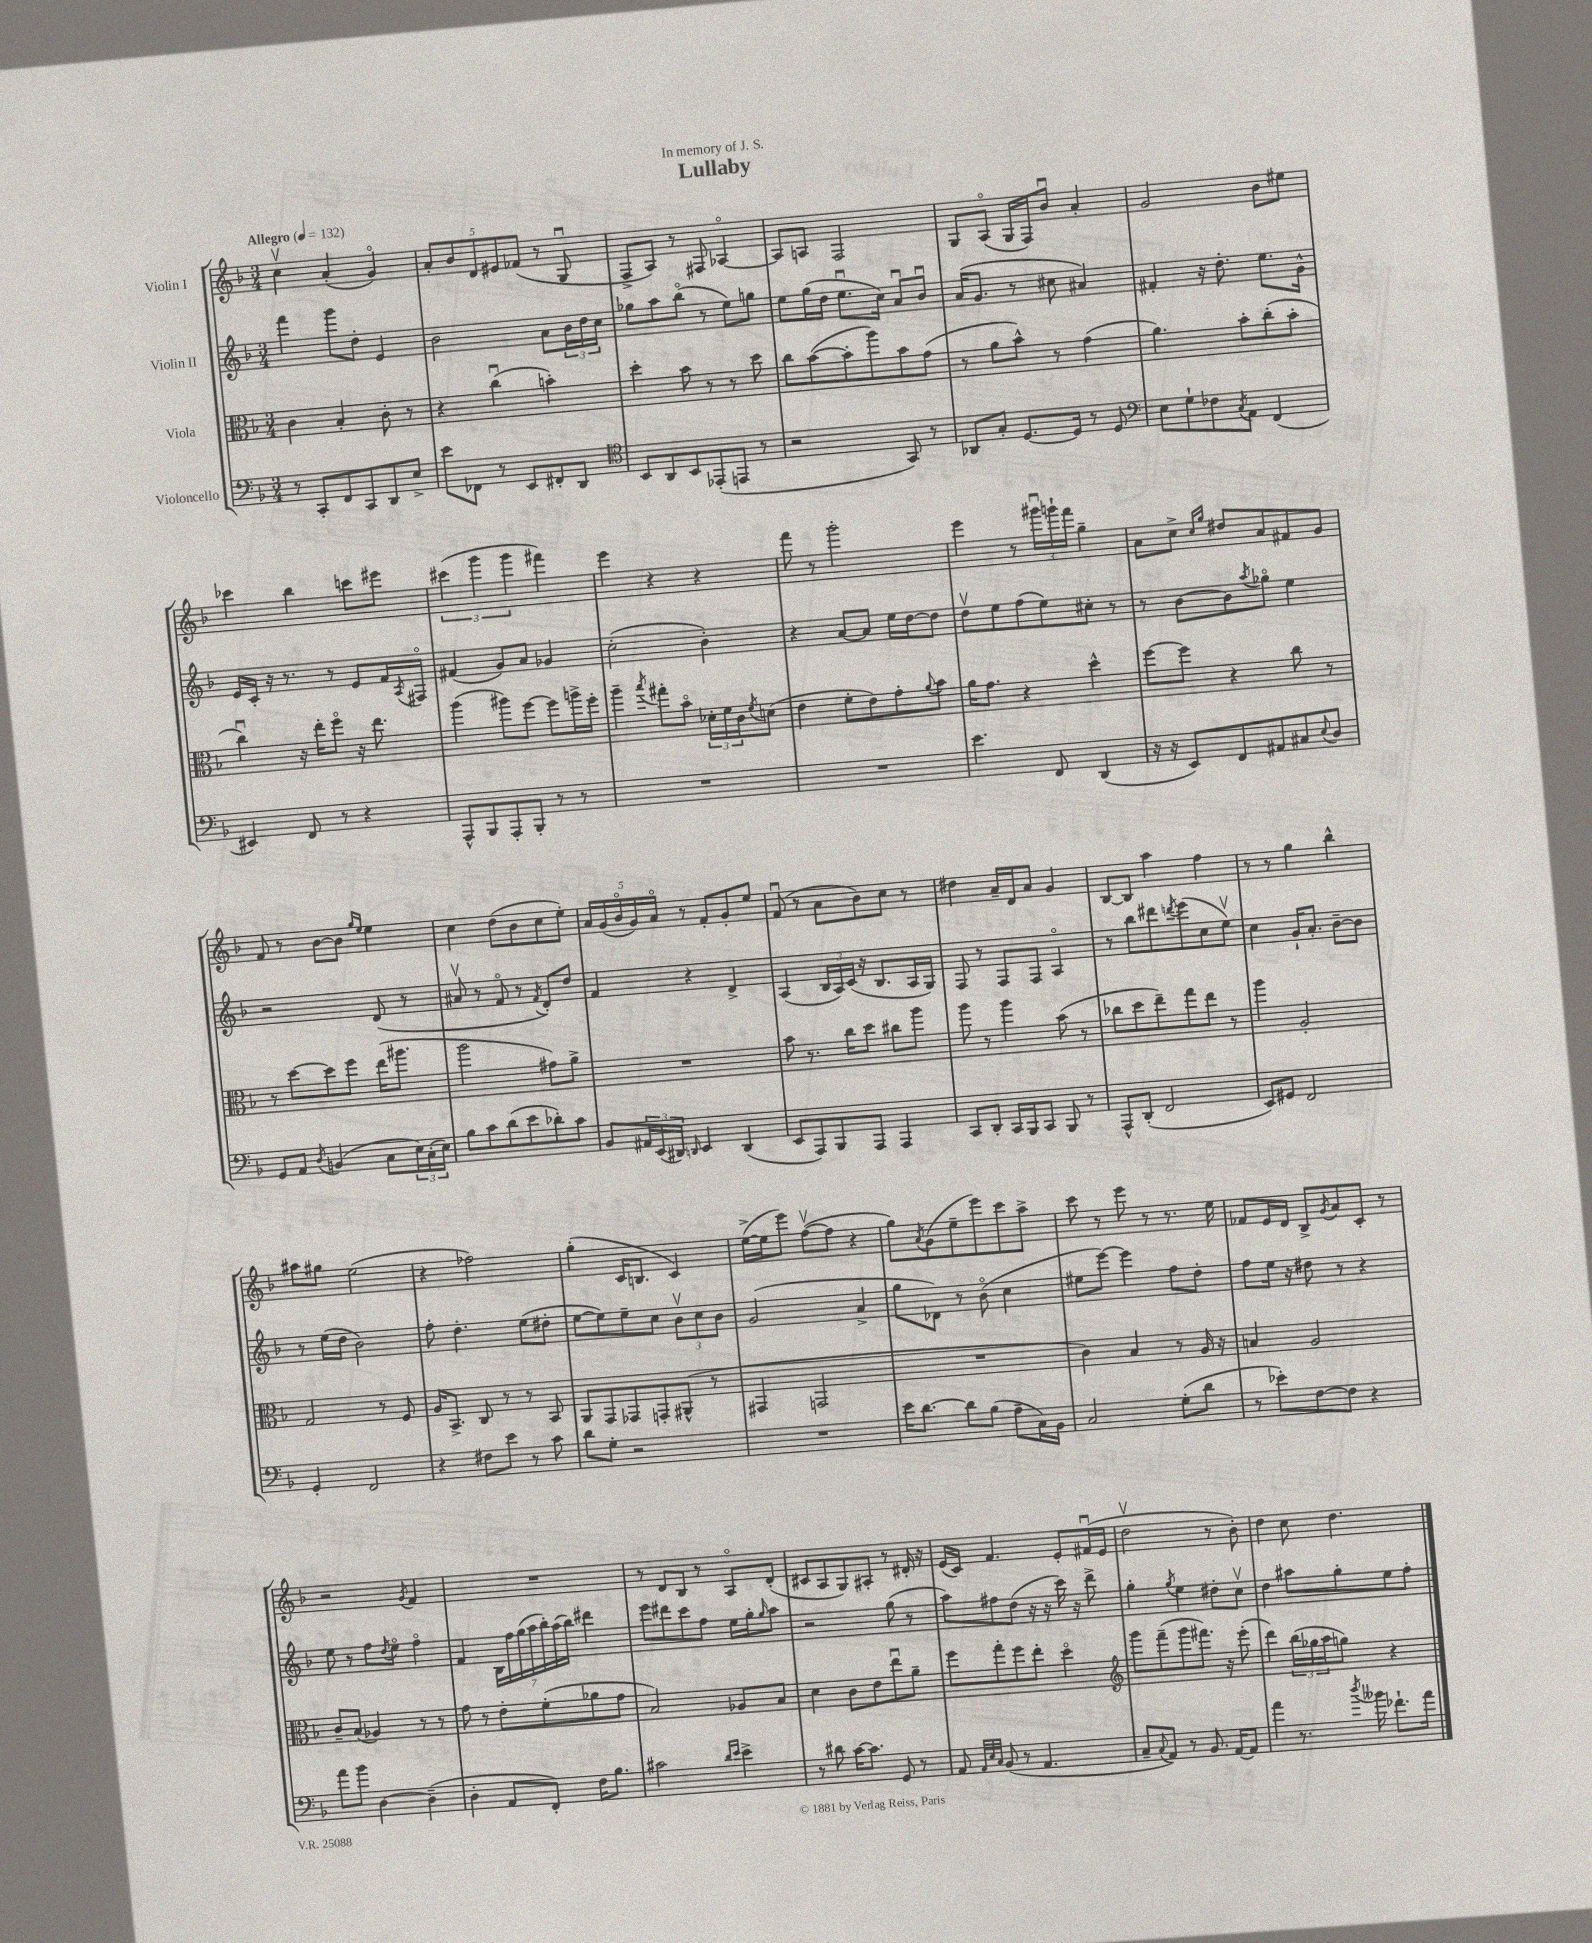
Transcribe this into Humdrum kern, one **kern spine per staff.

**kern	**kern	**kern	**kern
*staff4	*staff3	*staff2	*staff1
*clefF4	*clefC3	*clefG2	*clefG2
*k[b-]	*k[b-]	*k[b-]	*k[b-]
*M3/4	*M3/4	*M3/4	*M3/4
*MM132	*MM132	*MM132	*MM132
8r	4c	4fff	4ccv
8CC'	.	.	.
8FF	4B-'	8ggg	(4a'
8CC	.	8dd'	.
8DD	8c'	4e	4go)
8E^	8r	.	.
=	=	=	=
8e	4r	2b-	10a'
.	.	.	10b-
8FF-	.	.	.
.	.	.	10d
8r	(4ccu	.	.
.	.	.	10e#
8EE	.	.	.
.	.	.	(10f-
8FF#'	4b')	8a	8r
8DD	.	24b-	8Gu
.	.	24dd	.
.	.	24cc	.
=	=	=	=
*clefC4	*	*	*
8BB-	4dd'	8gg-	8F^
8AA	.	8aa	8A)
8BB-	8b-	(8bb-o	8r
(8EE-'	8r	8r	8F#
8EE	8r	8ee)	[4A-o
8r	8dd	8gg	.
=	=	=	=
2r	8cc	8ee	8A-]
.	([8b-	(16gg	8A
.	.	16dd	.
.	8b-']	8.eeu	2F
.	8aa)	.	.
.	.	16cc)	.
8GG)	8b-	8au	.
8r	(8g	8b-u	.
=	=	=	=
8AA-	8r	(16a	8G
.	.	8.g	.
8G'	8a	.	(8Ao
[8.D	8b-^^)	8r	16G
.	.	.	16F)
.	8r	8cc#	8b-u
16D]	.	.	.
8r	(4g	4a#)	4a'
8D	.	.	.
=	=	=	=
*clefF4	*	*	*
8E	4.a)	4f#'	2g
8G`	.	.	.
8F-	.	16r	.
.	.	8.dd'	.
8qC	.	.	.
8AA	8b-'	.	.
(4FF	(8cc'	8.ee	8b-
.	8b-'	.	8ee#
.	.	16g^^	.
=	=	=	=
4EE#)	4ccu)	16e	4ccc-
.	.	16c'	.
.	.	16r	.
.	.	8.r	.
8FF	16r	.	4bb-
.	16ee'	.	.
8r	8ffo	8r	.
4r	16r	8e	8ccc
.	8.ee	.	.
.	.	16f	8eee#
.	.	8qA	.
.	.	16F#o	.
=	=	=	=
8AAA^^	(4aa	(4f#	(6ccc#
8BBB-	.	.	.
.	.	.	6ggg
8AAA'	8aa#)	8g)	.
.	.	.	6ggg
8BBB-'	[8ff	8a	.
8r	8ff]	4g-	4fff#)
8r	16aa^	.	.
.	16ff'	.	.
=	=	=	=
2.r	4aa~	(2cc'	4eee
.	8qbb-	.	.
.	8gg#'	.	4r
.	8b-o	.	.
.	24d-'	4b-')	4r
.	24f	.	.
.	24c	.	.
.	8qf	.	.
.	(8d	.	.
=	=	=	=
2.r	4e	4r	8fff
.	.	.	8r
.	8f'	[8a	2ggg'
.	8e)	8a]	.
.	8g'	16ee	.
.	.	[16dd	.
.	8qqa	.	.
.	8b-	8dd]	.
=	=	=	=
4.e	16a	8ddv	4eee
.	8.g	.	.
.	.	8ee	.
.	4r	(8ff	8r
8FF	.	8ee)	24ggg#u
.	.	.	24ggg`
.	.	.	24fff
(4DD	4dd^^	8cc#'	4gg~
.	.	8r	.
=	=	=	=
16r	[8ff	8r	8a
16r	.	.	.
8EE)	8ff]	[8b-	8cc^
.	.	.	16qqcc
.	.	.	16qqgg
8FF	4r	8b-]	8dd#
.	.	8qaa	.
8AA#	.	8gg-o	8a
8C#	8cc	4ee	8f#
8qqE	.	.	.
8D	8r	.	8g
=	=	=	=
8GG	8r	2r	8f
8AA	[8dd	.	8r
8qD	.	.	.
(4BB	8dd]	.	[8b-
.	8ff	.	8b-]
.	.	.	16qqgg
.	.	.	16qqee
8C	(16ee	(8d	4ee
.	8.aa#	.	.
24E)	.	8r	.
(24C'	.	.	.
24E)	.	.	.
=	=	=	=
8B-	2aa	8a#v	4cc
8c	.	8r	.
(8d	.	8fo	(8dd
8e	.	8r	8b-
.	.	8qf	.
8d-')	8g#)	8d')	8cc
8c	8a^	8dd	8ee')
=	=	=	=
8BB-	2.r	4f	20a
.	.	.	(20g
.	.	.	20b-o
24AA#	.	.	.
.	.	.	20g)
(24EE	.	.	.
.	.	.	20ao
24DD#)	.	.	.
16qqDD	.	.	.
4EE	.	4r	8r
.	.	.	8f'
(4DD	.	4d^	8g'
.	.	.	8ee
=	=	=	=
8EE	8b-	(4A	(8fu
8AAA)	8.r	.	8r
8BBB-	.	24B-	8a
.	.	24A)	.
.	16cc	.	.
.	.	(24c	.
8AAA	8dd	16r	8b-)
.	.	8.B-	.
4AAA	8cc#	.	8cc
.	8aa	16A	8r
.	.	16G)	.
=	=	=	=
8CC	8aa	8F	4dd#
8DD'	8r	8r	.
16CC	4aa	8F	16a~
16BBB-	.	.	16d
8CC	.	8F	8a
8BBB-	(8b-	4Ao	4g
8r	8r	.	.
=	=	=	=
8AAA^^	8cc-	8r	[8B-
(8DD'	8dd	8bb-	8B-]
2FF	8ee~)	8ddd#	4aa
.	.	8qddd	.
.	8gg	(8eee	.
.	8ee	8cc	4ff
.	8r	8eev)	.
=	=	=	=
8EE)	4aa	4cc	8r
8GG#	.	.	8r
2FF	2A'	16g`	4gg
.	.	8.a'	.
.	.	[8b-~	4bb-^^
.	.	8b-]	.
=	=	=	=
4GG'	2G	8r	8aa#
.	.	(16ee	8gg#
.	.	16dd	.
2FF	.	2b-)	(2ee
.	8r	.	.
.	8F	.	.
=	=	=	=
4r	16A	8ff'	4r
.	8.BB-^	.	.
.	.	4.dd'	.
8F#	8C	.	2ff-)
8e	8r	.	.
8r	8r	(8ee	.
8c	8BB-	8dd#'	.
=	=	=	=
8d	8AA	[8ee	(4gg'
8G'	8GG	8ee])	.
2r	8GG-	8ee~	16c
.	.	.	8.B
.	8GG'	8cc	.
.	(8AA#^^	12b-v	4c)
.	.	12cc	.
.	8r	.	.
.	.	12b-	.
=	=	=	=
2.r	4GG#	(2g	([16ee^
.	.	.	16ee]
.	.	.	8eee)
.	2GG	.	([8ffv
.	.	.	8ff]
.	.	4a^	4r
=	=	=	=
16e	2.r	8gg	8gg)
[8.d	.	.	.
.	.	.	8qa
.	.	8d-)	(8g
8d]	.	8r	8ee~
(8B-	.	(8b-o	8eee)
8A~	.	4cc	8ccc
16C)	.	.	8aa^
16BB-	.	.	.
=	=	=	=
2C	4c)	8ee#	8ccc
.	.	[8eee)	8r
.	4B-	4eee]	8eee
.	.	.	8r
(8G'	8r	8ff	8.r
8d	16A	8dd'	.
.	16r	.	16ee
=	=	=	=
8r	4B	8ff	8f-
8e-')	.	16ee	16e
.	.	16r	16d
[8F	2A	8dd#	8B-^
.	.	.	8qg
8F]	.	8r	8a
4r	.	4r	8c'
.	.	.	8r
=	=	=	=
8a	8c~	8ee	2r
8b-	(8B-	8r	.
[4D	4A-)	8ff	.
.	.	8qdd	.
.	.	8eeo	.
.	.	.	8qg
(4D~]	8r	4ffo	4f
.	8r	.	.
=	=	=	=
4D'	8g	4f	2.r
.	8r	.	.
8AA	8e'	28B-	.
.	.	28ff	.
.	.	(28gg	.
.	.	28aa	.
8FF')	(8f'	.	.
.	.	28bb-')	.
.	.	(28aa	.
.	.	28bb-)	.
16F	8a-	4ddd#	.
8.B-	.	.	.
.	8g	.	.
=	=	=	=
2c#	2B-)	8eee	8r
.	.	8ddd#	8d
.	.	8ccc	8B-
.	.	8ff	8r
16qqd	.	.	.
16qqe	.	.	.
4e^	8A-	16ee	8Ao
.	.	16gg'	.
.	.	16qqgg	.
.	8B-	8aa	(8d'
=	=	=	=
8r	4d	2r	8c#
8d#	.	.	8A
[16c	8c	.	8G)
8.c]	.	.	.
.	8e	.	8A#'
8GG	8eeu	(8gg	8r
8r	8a~	8r	16d#'
.	.	.	16r
=	=	=	=
8AA	8ff	8aa)	(16e
.	.	.	16c)
32qqAA	.	.	.
32qqE	.	.	.
32qqC	.	.	.
(8BB-	8gg'	8ff#	4.f
8r	8ff	(8dd	.
4.AA	8ee'	16r	.
.	.	16r	.
.	4ddo	16ccc)	8e'
.	.	16r	.
.	.	8ddd^	(16f#u
.	.	.	16e
=	=	=	=
*	*clefG2	*	*
8C~	8ggg	4gg'	2ddv
8qqC	.	.	.
8AA)	(8fff~	.	.
.	.	8qgg	.
8r	8ggg	4ee	.
8.BB-	8.fff#)	.	.
.	.	8dd#'	8r
[16AA	16r	.	.
8AA]	(8eee'	8ccv	8b-')
=	=	=	=
4a	4ddd)	4dd	4dd
8.r	(24bb-	8aa#	8cc
.	24gg-	.	.
.	24aa	.	.
.	8gg)	8gg'	4.dd
8qdd	.	.	.
16b--	.	.	.
8.f-`	4r	8ee	.
.	.	8ff'	.
16a	.	.	.
==	==	==	==
*-	*-	*-	*-
